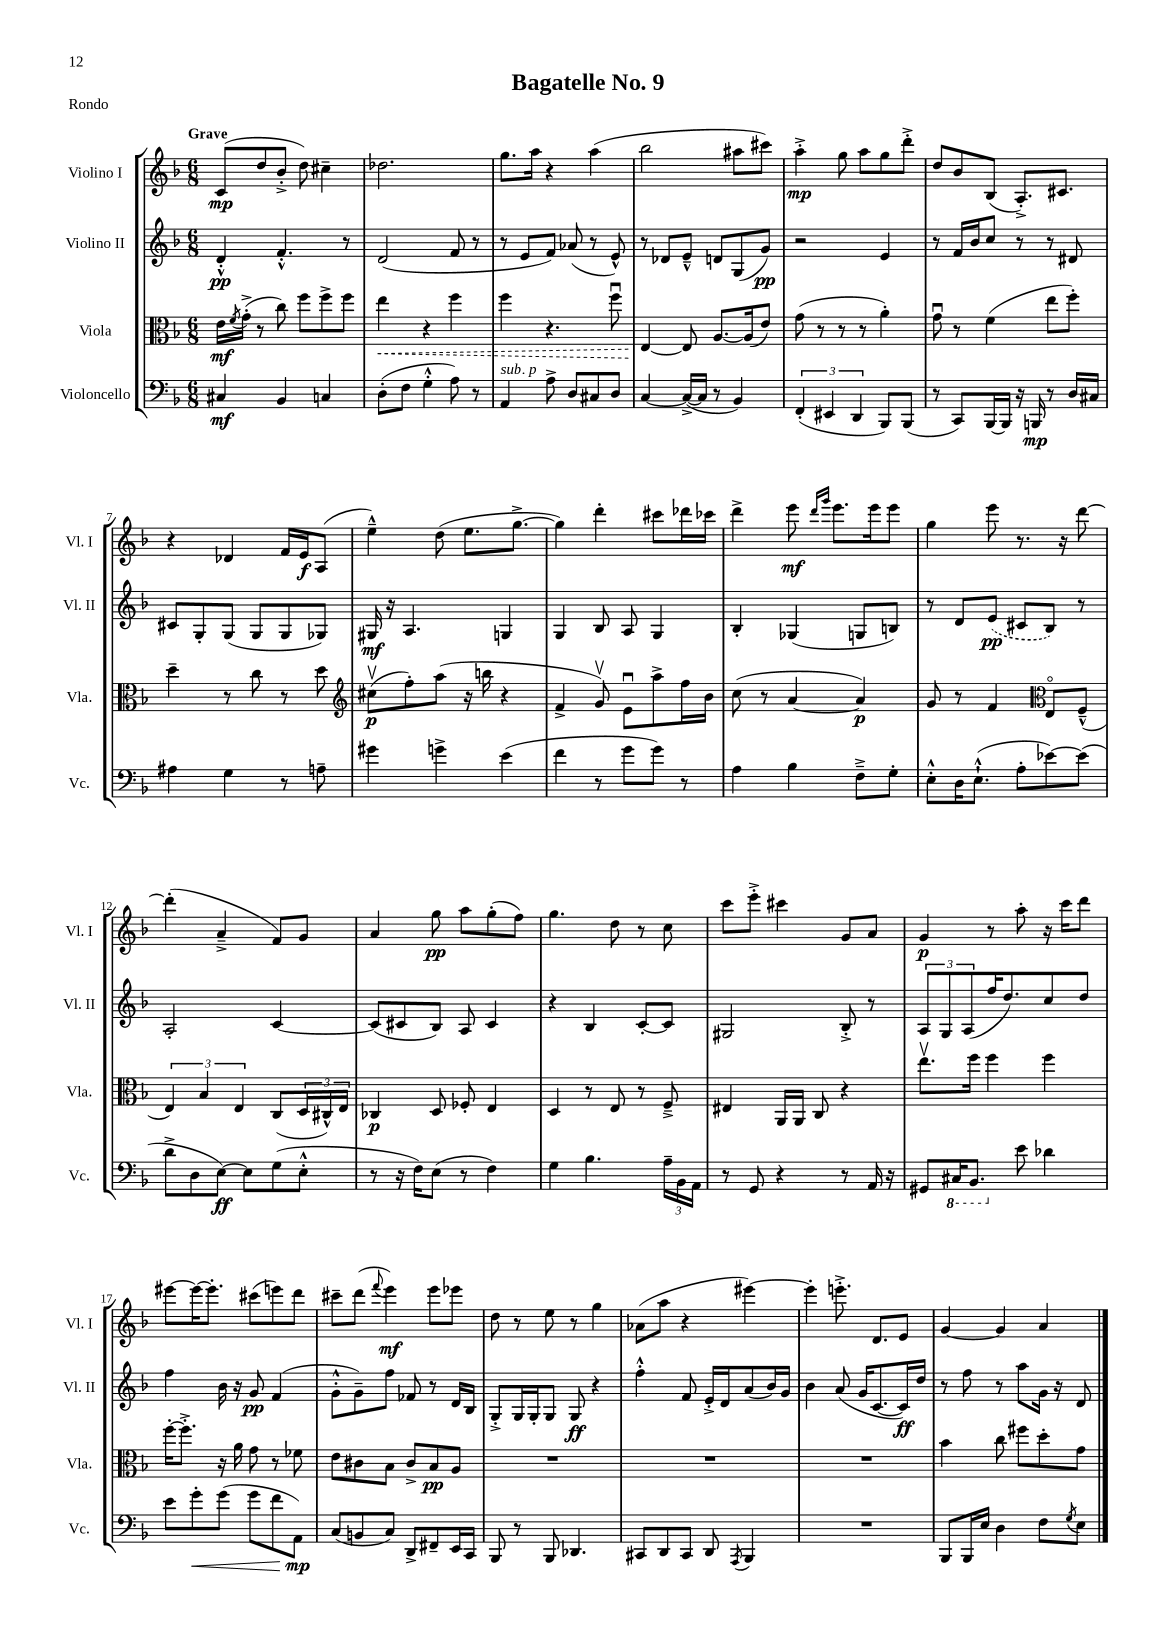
\header { title = "Bagatelle No. 9" piece = "Rondo" }
<<
\new StaffGroup <<
\new Staff = "s0" \with { instrumentName = "Violino I" shortInstrumentName = "Vl. I" } {
    \clef treble \key f \major \numericTimeSignature \time 6/8 \tempo "Grave"
    c'8\mp( d''8 bes'8-.-> d''8) cis''4-- |
    des''2. |
    g''8. a''16 r4 a''4( |
    bes''2 ais''8 cis'''8) |
    a''4-.->\mp g''8 a''8 g''8 d'''8-.-> |
    d''8 bes'8 bes8( a8.-.->) cis'8. |
    r4 des'4 f'16 e'16\f a8( |
    e''4---^) d''8( e''8. g''8.~-> |
    g''4) d'''4-. cis'''8 des'''16 ces'''16 |
    d'''4-> e'''8\mf \grace { d'''16 g'''16 } e'''8. e'''16 e'''8 |
    g''4 e'''8 r8. r16 d'''8~ |
    d'''4-.( a'4---> f'8) g'8 |
    a'4 g''8\pp a''8 g''8-.( f''8) |
    g''4. d''8 r8 c''8 |
    c'''8 e'''8-.-> cis'''4 g'8 a'8 |
    g'4\p r8 a''8-. r16 c'''16 d'''8 |
    eis'''8~ eis'''16~ eis'''8.-. cis'''8( e'''8) d'''8 |
    cis'''8-- d'''8( \appoggiatura { f'''8 } e'''4\mf) e'''8 ees'''8 |
    d''8 r8 e''8 r8 g''4 |
    aes'8( a''8 r4 eis'''4~) |
    eis'''4-. e'''8.-.-> d'8. e'8 |
    g'4~ g'4 a'4 \bar "|." |
}
\new Staff = "s1" \with { instrumentName = "Violino II" shortInstrumentName = "Vl. II" } {
    \clef treble \key f \major \numericTimeSignature \time 6/8
    d'4-.-^\pp f'4.-.-^ r8 |
    d'2( f'8 r8 |
    r8 e'8 f'8) aes'8( r8 e'8-^) |
    r8 des'8 e'8---^ d'8 g8( g'8\pp) |
    r2 e'4 |
    r8 f'16 bes'16 c''8 r8 r8 dis'8 |
    cis'8 g8-. g8( g8 g8 ges8) |
    gis16\mf r16 a4. g4 |
    g4 bes8 a8 g4 |
    bes4-. ges4( g8 b8) |
    r8 d'8 \once \slurDashed e'8\pp( cis'8 bes8) r8 |
    a2-. c'4~ |
    c'8( cis'8 bes8) a8 cis'4 |
    r4 bes4 c'8~-. c'8 |
    gis2 bes8-.-> r8 |
    \tuplet 3/2 { a8 g8 a8( } f''16 d''8.) c''8 d''8 |
    f''4 bes'16 r16 g'8\pp f'4( |
    g'8-.-^ g'8--) f''8 fes'8 r8 d'16 bes16 |
    g8-.-> g16 g16-. g8 g8\ff r4 |
    f''4-.-^ f'8 e'16-.-> d'16 a'8( bes'16) g'16 |
    bes'4 a'8( g'16 c'8.~ c'16\ff) d''16 |
    r8 f''8 r8 a''8 g'16 r16 d'8 \bar "|." |
}
\new Staff = "s2" \with { instrumentName = "Viola" shortInstrumentName = "Vla." } {
    \clef alto \key f \major \numericTimeSignature \time 6/8
    e'16\mf \acciaccatura { f'8 } g'16-.->( r8 c''8) f''8 f''8-> f''8 |
    \once \override Hairpin.style = #'dashed-line e''4\< r4 f''4 |
    f''4 r4. f''8\downbow |
    e4~\! e8 a8.~ a16( e'8) |
    g'8( r8 r8 r8 a'4-.) |
    g'8\downbow r8 f'4( e''8 f''8-.) |
    d''4-- r8 c''8 r8 d''8 |
    \clef treble cis''8\upbow\p( f''8-.) a''8( r16 b''16 r4 |
    f'4-> g'8\upbow) e'8\downbow a''8-> f''16 bes'16 |
    c''8( r8 a'4~ a'4\p) |
    g'8 r8 f'4 \clef alto e8\flageolet f8---^( |
    \tuplet 3/2 { e4) bes4 e4 } c8( \tuplet 3/2 { d16 cis16-^) e16 } |
    ces4\p d8 fes8-. e4 |
    d4 r8 e8 r8 f8---> |
    eis4 a,16 a,16 c8 r4 |
    e''8.\upbow f''16 f''4 f''4 |
    f''16~-. f''8.-.-> r16 a'16 g'8 r8 fes'8 |
    e'8 cis'8 bes8 cis'8-> bes8\pp a8 |
    R2. |
    R2. |
    R2. |
    bes'4 c''8 fis''8 d''8-. g'8 \bar "|." |
}
\new Staff = "s3" \with { instrumentName = "Violoncello" shortInstrumentName = "Vc." } {
    \clef bass \key f \major \numericTimeSignature \time 6/8
    cis4\mf bes,4 c4 |
    d8-.( f8 g4-.-^ a8) r8 |
    a,4^\markup { \italic "sub. p" } a8-> d8 cis8 d8 |
    c4~ c16~->( c16 r8 bes,4) |
    \tuplet 3/2 { f,4-.( eis,4 d,4 } bes,,8) bes,,8( |
    r8 c,8) bes,,16~ bes,,16 r16 b,,16\mp r8 d16 cis16 |
    ais4 g4 r8 a8-- |
    gis'4 g'4-> e'4( |
    f'4 r8 g'8 g'8) r8 |
    a4 bes4 f8---> g8-. |
    e8-.-^ d16 e8.-!-^( a8-. ees'8~) ees'8( |
    d'8-> d8 e8~\ff) e8 g8( e8-.-^ |
    r8 r16 f16) e8( r8 f4) |
    g4 bes4. \tuplet 3/2 { a16-- bes,16 a,16 } |
    r8 g,8 r4 r8 a,16 r16 |
    gis,8 \ottava #-1 cis,16 bes,,8. \ottava #0 e'8 des'4 |
    e'8 g'8-.\< g'8( g'8 f'8 a,8\mp\!) |
    c8( b,8 c8) d,8-> fis,8-- e,16 c,16 |
    bes,,8 r8 bes,,8 des,4. |
    cis,8 d,8 cis,8 d,8 \acciaccatura { a,,8 } bes,,4 |
    R2. |
    bes,,8 bes,,16 e16 d4 f8 \acciaccatura { g8 } e8 \bar "|." |
}
>>
>>
